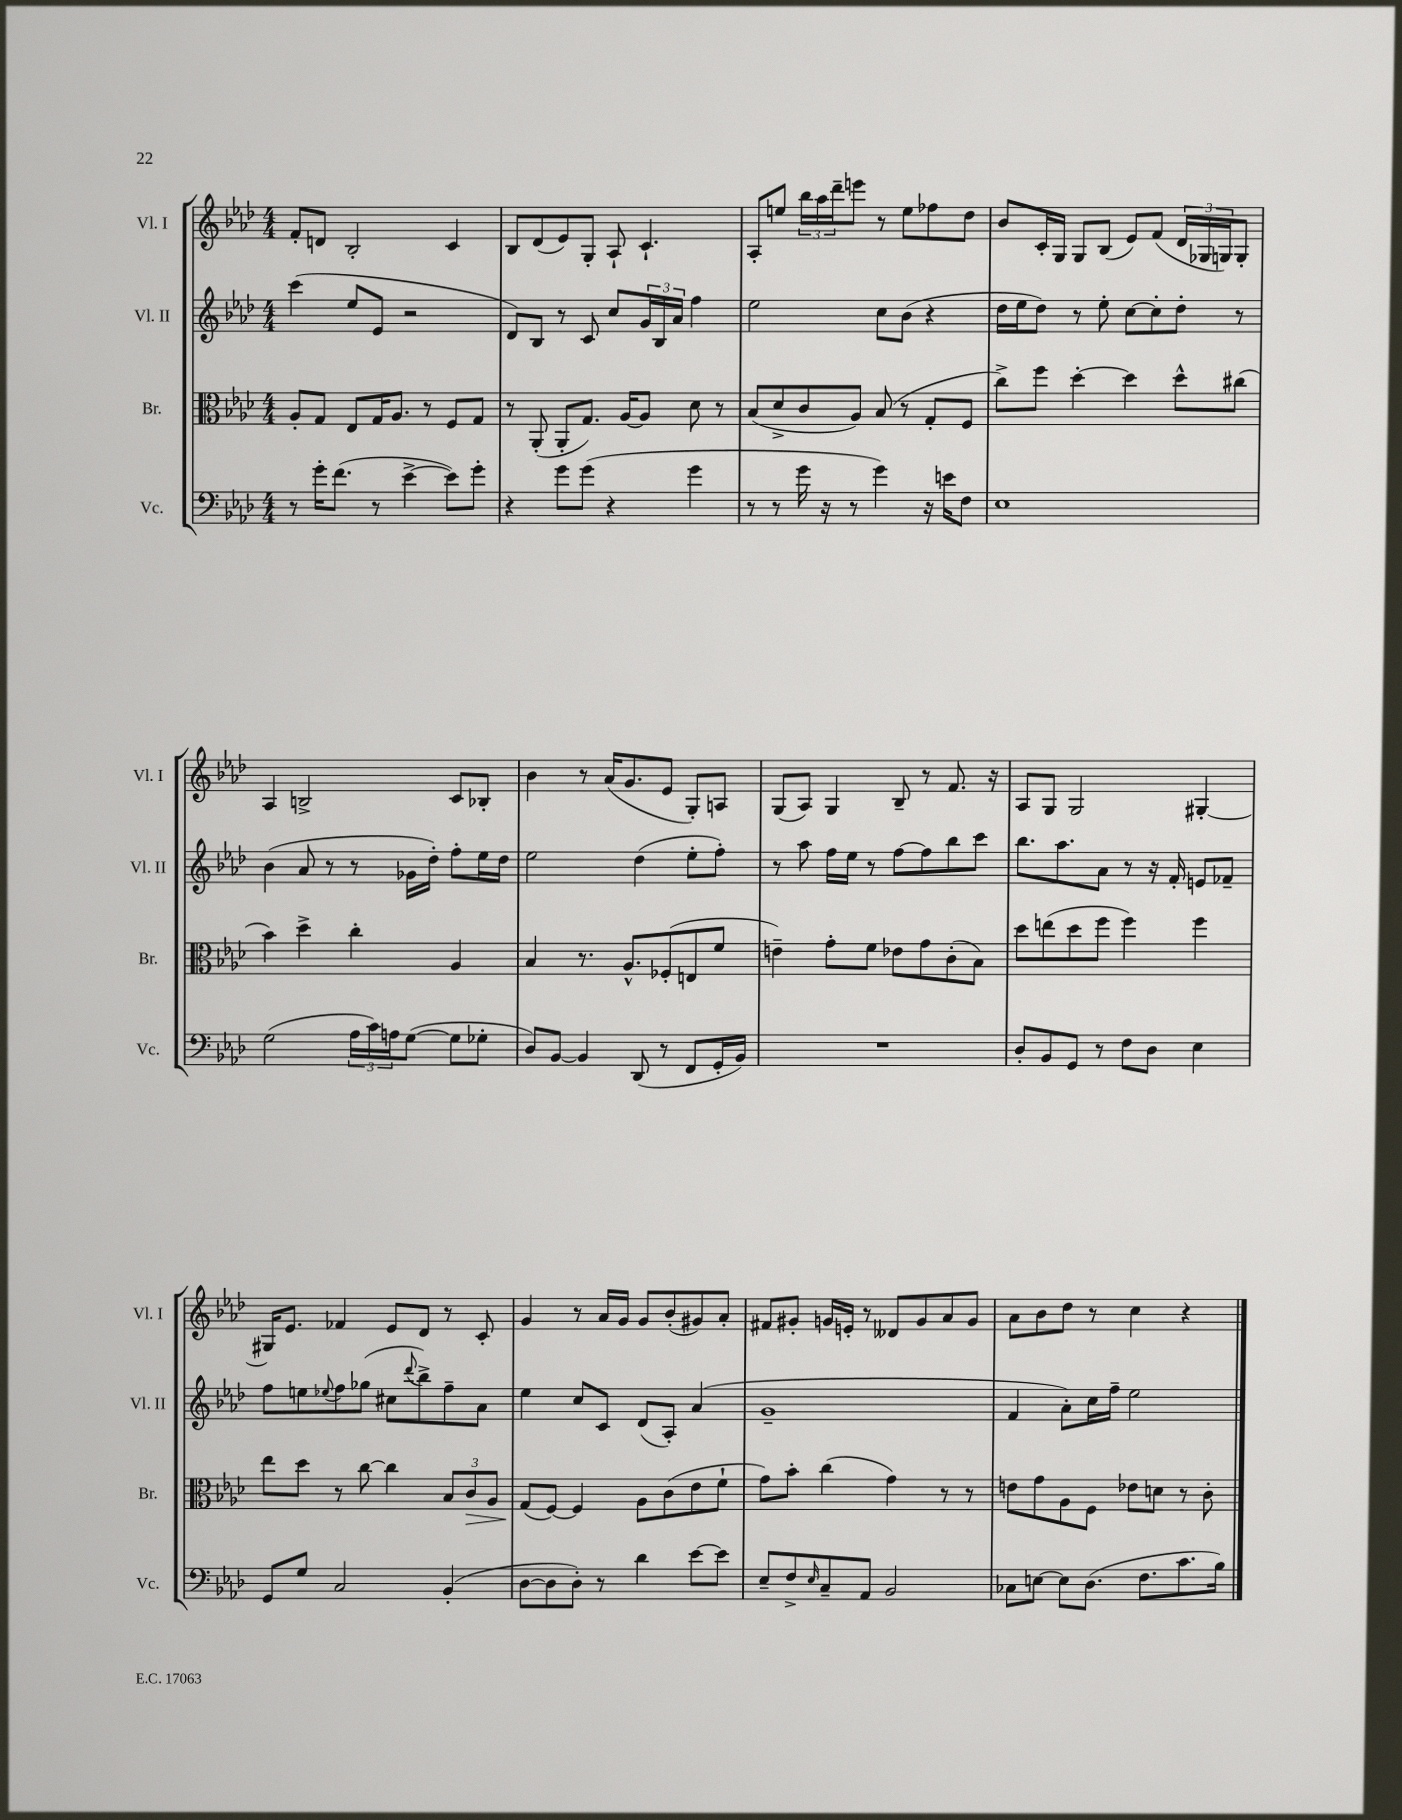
<<
\new StaffGroup <<
\new Staff = "s0" \with { instrumentName = "Vl. I" shortInstrumentName = "Vl. I" } {
    \clef treble \key aes \major \numericTimeSignature \time 4/4
    f'8-. d'8 bes2-. c'4 |
    bes8 des'8( ees'8) g8-. aes8-! c'4.-! |
    aes8-. e''8 \tuplet 3/2 { bes''16 aes''16 des'''16-- } e'''8 r8 e''8 fes''8 des''8 |
    bes'8 c'16-. g16 g8 bes8( ees'8) f'8( \tuplet 3/2 { des'16 ges16 g16) } g8-. |
    aes4 b2-> c'8 bes8-. |
    bes'4 r8 aes'16( g'8. ees'8 g8-.) a8 |
    g8( aes8) g4 bes8-- r8 f'8. r16 |
    aes8 g8 g2 gis4~-. |
    gis16 ees'8. fes'4 ees'8 des'8 r8 c'8-. |
    g'4 r8 aes'16 g'16 g'8 bes'8-.( gis'8) aes'8-. |
    fis'8 gis'8-. g'16 e'16-. r8 deses'8 g'8 aes'8 g'8 |
    aes'8 bes'8 des''8 r8 c''4 r4 \bar "|." |
}
\new Staff = "s1" \with { instrumentName = "Vl. II" shortInstrumentName = "Vl. II" } {
    \clef treble \key aes \major \numericTimeSignature \time 4/4
    c'''4( ees''8 ees'8 r2 |
    des'8) bes8 r8 c'8 c''8 \tuplet 3/2 { g'16 bes16 aes'16 } f''4 |
    ees''2 c''8 bes'8( r4 |
    des''16 ees''16 des''8) r8 ees''8-. c''8~ c''8-. des''8-. r8 |
    bes'4( aes'8 r8 r8 ges'16 des''16-.) f''8-. ees''16 des''16 |
    ees''2 des''4( ees''8-. f''8-.) |
    r8 aes''8 f''16 ees''16 r8 f''8~ f''8 bes''8 c'''8 |
    bes''8. aes''8. aes'8 r8 r16 f'16-. e'8 fes'8-- |
    f''8 e''8 \appoggiatura { ees''8 } f''8 ges''8( cis''8 \appoggiatura { des'''8 } bes''8->) f''8-- aes'8 |
    ees''4 c''8 c'8 des'8( aes8-.) aes'4( |
    g'1-- |
    f'4 aes'8-.) c''16 f''16-- ees''2 \bar "|." |
}
\new Staff = "s2" \with { instrumentName = "Br." shortInstrumentName = "Br." } {
    \clef alto \key aes \major \numericTimeSignature \time 4/4
    aes8-. g8 ees8 g16 aes8. r8 f8 g8 |
    r8 aes,8-.( aes,8-. g8.) aes16~ aes8 des'8 r8 |
    bes8( des'8-> c'8 aes8) bes8( r8 g8-. f8 |
    c''8->) f''8 des''4~-. des''4 des''8-^ cis''8( |
    bes'4) des''4-> c''4-. aes4 |
    bes4 r8. aes8.-^ fes8-.( e8 f'8 |
    e'4--) g'8-. f'8 ees'8 g'8 c'8-.( bes8) |
    des''8 e''8( des''8 f''8 f''4) f''4 |
    ees''8 des''8 r8 c''8~ c''4 \tuplet 3/2 { bes8 c'8\> aes8 } |
    g8\!( f8~) f4 aes8 c'8( ees'8 f'8-! |
    g'8) bes'8-. c''4( g'4) r8 r8 |
    e'8 g'8 aes8 f8 ees'8 d'8 r8 c'8-. \bar "|." |
}
\new Staff = "s3" \with { instrumentName = "Vc." shortInstrumentName = "Vc." } {
    \clef bass \key aes \major \numericTimeSignature \time 4/4
    r8 g'16-. f'8.( r8 ees'4~-> ees'8) g'8-. |
    r4 g'8 g'8( r4 g'4 |
    r8 r8 g'16 r16 r8 g'4) r16 e'16 f8 |
    ees1 |
    g2( \tuplet 3/2 { aes16 c'16) a16 } g8~( g8 ges8-. |
    des8) bes,8~ bes,4 des,8( r8 f,8 g,16-. bes,16) |
    R1 |
    des8-. bes,8 g,8 r8 f8 des8 ees4 |
    g,8 g8 c2 bes,4-.( |
    des8~ des8 des8-.) r8 des'4 ees'8~ ees'8 |
    ees8-- f8-> \grace { ees16 } c8-- aes,8 bes,2 |
    ces8 e8~ e8 des8.( f8. c'8. bes16) \bar "|." |
}
>>
>>
\layout { \context { \Score \remove "Bar_number_engraver" } }
